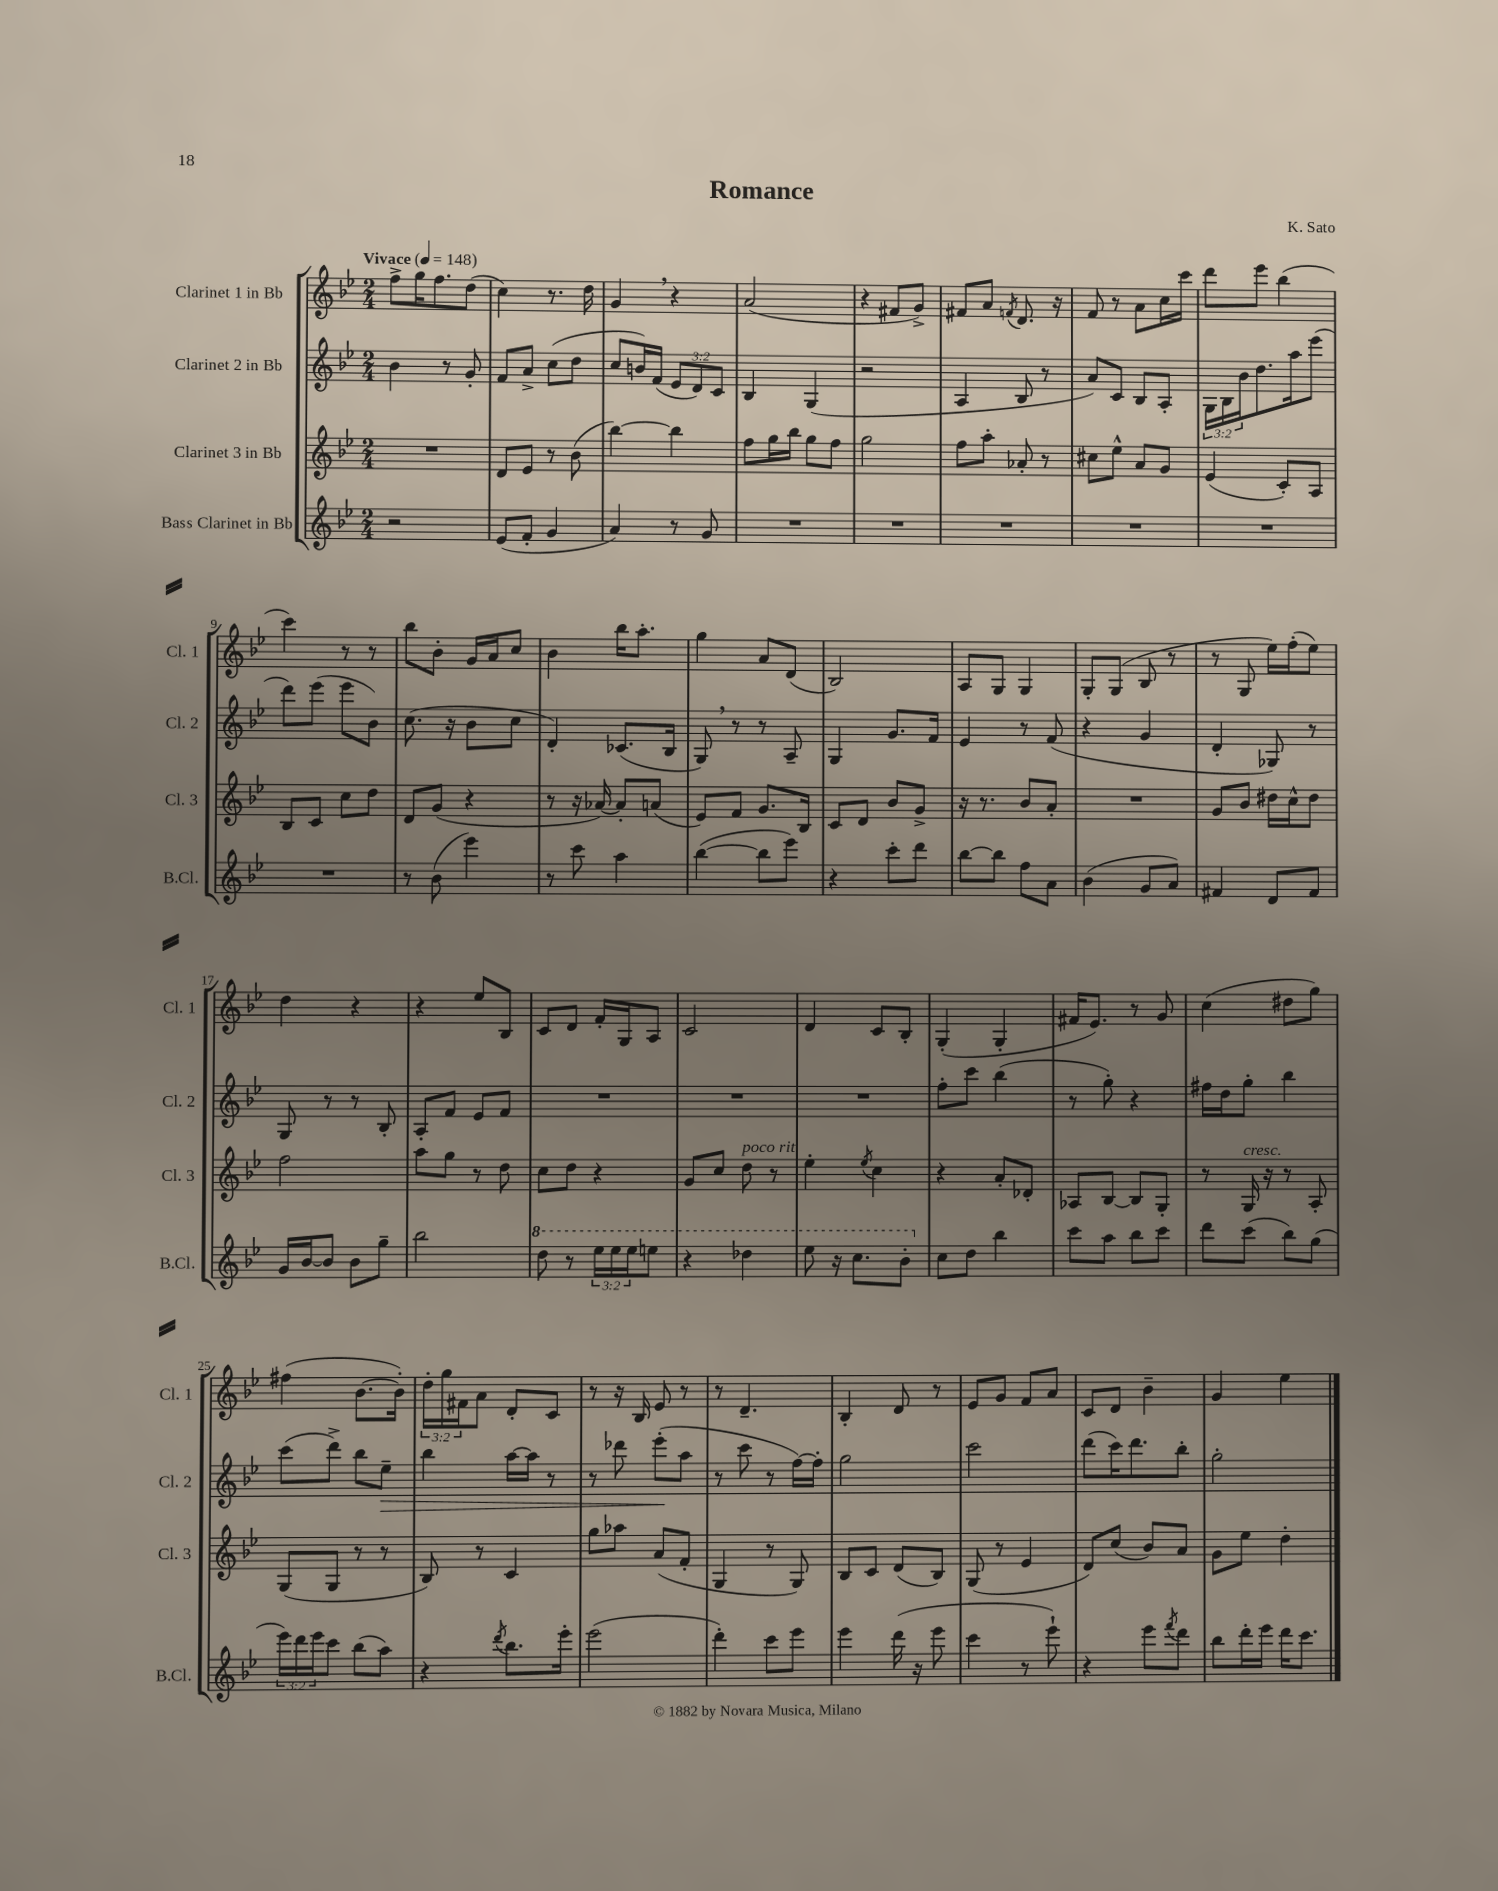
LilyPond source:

\header { title = "Romance" composer = "K. Sato" }
<<
\new StaffGroup <<
\new Staff = "s0" \with { instrumentName = "Clarinet 1 in Bb" shortInstrumentName = "Cl. 1" } {
    \clef treble \key bes \major \numericTimeSignature \time 2/4 \override Staff.TupletNumber.text = #tuplet-number::calc-fraction-text \tempo "Vivace" 4 = 148
    f''8-> g''16 f''8. d''8( |
    c''4) r8. d''16 |
    g'4 \breathe r4 |
    a'2( |
    r4 fis'8 g'8->) |
    fis'8 a'8 \acciaccatura { f'8 } d'8. r16 |
    f'8 r8 a'8 c''16 c'''16 |
    d'''8 ees'''8 bes''4( |
    c'''4) r8 r8 |
    bes''8 bes'8-. g'16 a'16 c''8 |
    bes'4 bes''16 a''8.-. |
    g''4 a'8 d'8( |
    bes2) |
    a8 g8 g4 |
    g8-. g8( bes8 r8 |
    r8 g8 ees''16) f''16-.( ees''8) |
    d''4 r4 |
    r4 ees''8 bes8 |
    c'8 d'8 f'16-. g16 a8 |
    c'2 |
    d'4 c'8 bes8-. |
    g4-.( g4-. |
    fis'16 ees'8.) r8 g'8 |
    c''4( dis''8 g''8) |
    fis''4( bes'8.~ bes'16-.) |
    \tuplet 3/2 { d''16-. g''16 fis'16 } a'8 d'8-. c'8 |
    r8 r16 bes16 ees'8 r8 |
    r8 d'4.-- |
    bes4-. d'8 r8 |
    ees'8 g'8 f'8 a'8 |
    c'8 d'8 bes'4-- |
    g'4 ees''4 \bar "|." |
}
\new Staff = "s1" \with { instrumentName = "Clarinet 2 in Bb" shortInstrumentName = "Cl. 2" } {
    \clef treble \key bes \major \numericTimeSignature \time 2/4 \override Staff.TupletNumber.text = #tuplet-number::calc-fraction-text
    bes'4 r8 g'8-. |
    f'8 a'8-> c''8( d''8 |
    c''8 b'16) f'16( \tuplet 3/2 { ees'8 d'8) c'8 } |
    bes4 g4( |
    r2 |
    a4 bes8 r8 |
    a'8) c'8 bes8 a8-. |
    \tuplet 3/2 { g16 bes16 bes'16 } d''8. a''16 ees'''8( |
    d'''8) ees'''8( ees'''8 bes'8) |
    c''8.( r16 bes'8 c''8 |
    d'4-.) ces'8.( bes16 |
    g8) \breathe r8 r8 a8-- |
    g4 g'8. f'16 |
    ees'4 r8 f'8( |
    r4 g'4 |
    d'4-. ges8) r8 |
    g8 r8 r8 bes8-. |
    a8-. f'8 ees'8 f'8 |
    R2 |
    R2 |
    R2 |
    f''8-. c'''8 bes''4( |
    r8 g''8-.) r4 |
    fis''16 d''16 g''8-. bes''4 |
    c'''8( d'''8->) bes''8 ees''8--\> |
    bes''4 a''16~ a''16 r8 |
    r8 des'''8 ees'''8-.\!( a''8 |
    r8 c'''8 r8 f''16~) f''16-. |
    g''2 |
    c'''2 |
    d'''8( c'''16) d'''8. bes''8-. |
    g''2-. \bar "|." |
}
\new Staff = "s2" \with { instrumentName = "Clarinet 3 in Bb" shortInstrumentName = "Cl. 3" } {
    \clef treble \key bes \major \numericTimeSignature \time 2/4
    R2 |
    d'8 ees'8 r8 bes'8( |
    bes''4~) bes''4 |
    f''8 g''16 bes''16 g''8 f''8 |
    g''2 |
    f''8 a''8-. aes'8-. r8 |
    cis''8 ees''8-^ a'8 g'8 |
    ees'4( c'8-.) a8 |
    bes8 c'8 c''8 d''8 |
    d'8 g'8( r4 |
    r8 r16 aes'16~) aes'8-. a'8( |
    ees'8) f'8 g'8. bes16 |
    c'8 d'8 bes'8 g'8-> |
    r16 r8. bes'8 a'8-. |
    R2 |
    g'8 bes'8 dis''16 c''16-^ dis''8 |
    f''2 |
    a''8 g''8 r8 d''8 |
    c''8 d''8 r4 |
    g'8 c''8 d''8^\markup { \italic "poco rit." } r8 |
    ees''4-. \acciaccatura { ees''8 } c''4 |
    r4 a'8-. des'8-. |
    aes8 bes8~ bes8 g8-. |
    r8 g16^\markup { \italic "cresc." } r16 r8 a8-. |
    g8( g8 r8 r8 |
    bes8) r8 c'4 |
    g''8 aes''8 a'8( f'8-. |
    g4 r8 g8) |
    bes8 c'8 d'8( bes8) |
    g8( r8 ees'4 |
    d'8) c''8( bes'8) a'8 |
    g'8 ees''8 d''4-. \bar "|." |
}
\new Staff = "s3" \with { instrumentName = "Bass Clarinet in Bb" shortInstrumentName = "B.Cl." } {
    \clef treble \key bes \major \numericTimeSignature \time 2/4 \override Staff.TupletNumber.text = #tuplet-number::calc-fraction-text
    r2 |
    ees'8( f'8-. g'4 |
    a'4) r8 g'8 |
    R2 |
    R2 |
    R2 |
    R2 |
    R2 |
    R2 |
    r8 bes'8( ees'''4) |
    r8 c'''8 a''4 |
    bes''4~( bes''8 ees'''8) |
    r4 c'''8-. d'''8 |
    bes''8~ bes''8 f''8 a'8 |
    bes'4( g'8 a'8) |
    fis'4 d'8 fis'8 |
    g'16 bes'16~ bes'8 bes'8 g''8-- |
    bes''2 |
    \ottava #1 d'''8 r8 \tuplet 3/2 { ees'''16 ees'''16 ees'''16 } e'''8 |
    r4 des'''4 |
    ees'''8 r16 c'''8. bes''8-. \ottava #0 |
    c''8 d''8 bes''4 |
    c'''8 a''8 bes''8 c'''8 |
    d'''8 c'''8( bes''8) g''8( |
    \tuplet 3/2 { ees'''16) d'''16 ees'''16 } c'''8 bes''8( a''8) |
    r4 \acciaccatura { d'''8 } bes''8. ees'''16-. |
    ees'''2( |
    d'''4-.) c'''8 ees'''8 |
    ees'''4 d'''16( r16 ees'''8 |
    c'''4 r8 ees'''8-!) |
    r4 ees'''8 \acciaccatura { f'''8 } d'''8 |
    bes''8 d'''16-. ees'''16 d'''16 c'''8. \bar "|." |
}
>>
>>
